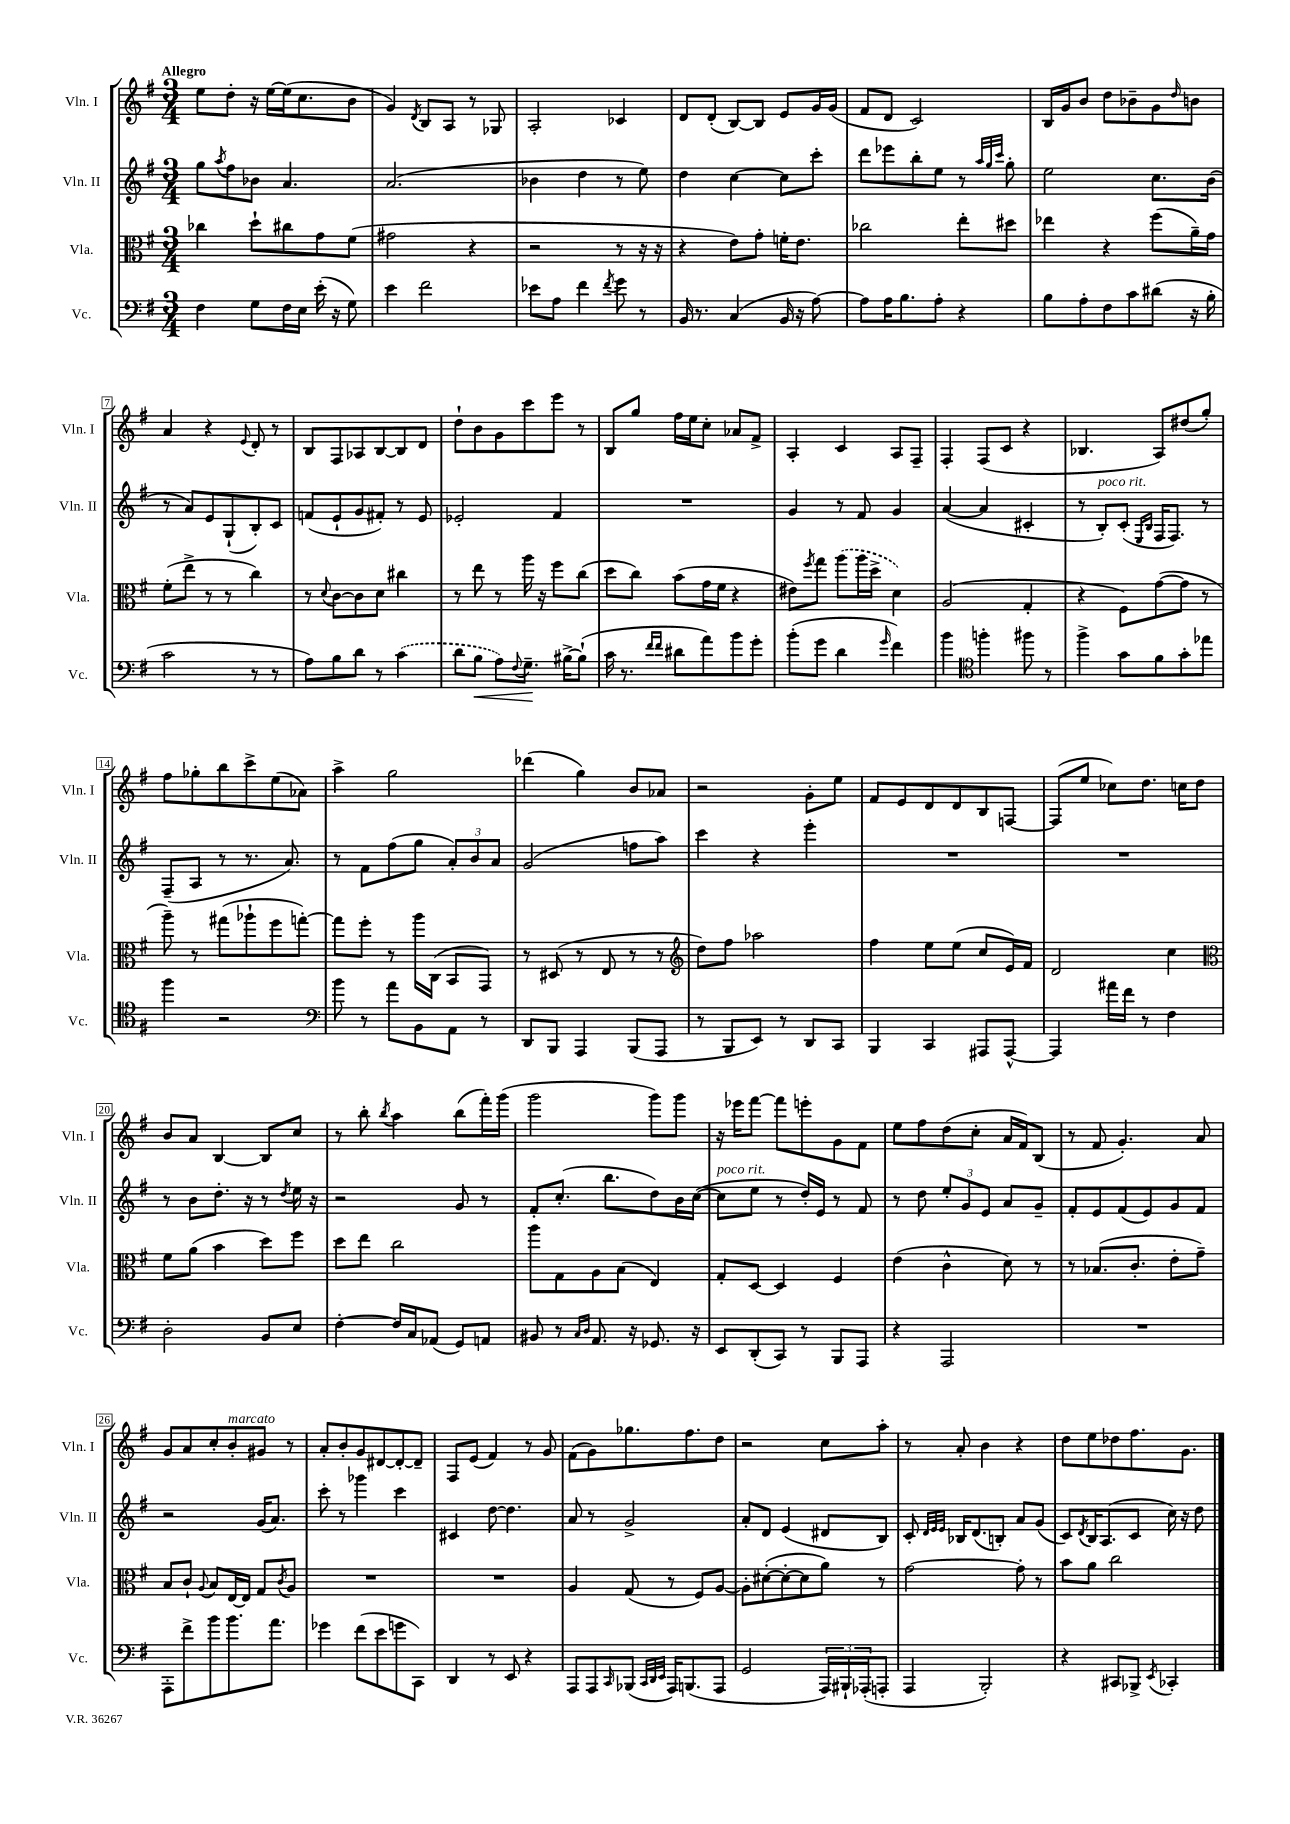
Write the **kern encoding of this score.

**kern	**kern	**kern	**kern
*staff4	*staff3	*staff2	*staff1
*clefF4	*clefC3	*clefG2	*clefG2
*k[f#]	*k[f#]	*k[f#]	*k[f#]
*M3/4	*M3/4	*M3/4	*M3/4
4F#	4cc-	8gg	8ee
.	.	8qaa	.
.	.	8ff#	8dd'
8G	8dd`	8b-	16r
.	.	.	[16ee
16F#	8cc#	4.a	(16ee]
16E	.	.	8.cc
(16e'	8g	.	.
16r	.	.	.
8G)	(8f#	.	8b
=	=	=	=
4e	2g#	(2.a	4g)
.	.	.	8qd
2f#	.	.	8B
.	.	.	8A
.	4r	.	8r
.	.	.	8G-
=	=	=	=
8e-	2r	4b-	2A'
8A	.	.	.
4f#	.	4dd	.
8qf#	.	.	.
8g	8r	8r	4c-
8r	16r	8ee)	.
.	16r	.	.
=	=	=	=
16BB	4r	4dd	8d
8.r	.	.	.
.	.	.	(8d'
(4C	8e)	[4cc	[8B)
.	8g'	.	8B]
16BB	16f'	8cc]	8e
16r	8.e	.	.
[8A)	.	8ccc'	16g
.	.	.	(16g
=	=	=	=
8A]	2cc-	8ddd	8f#
16A	.	8eee-	8d
8.B	.	.	.
.	.	8bb'	2c)
8A'	.	8ee	.
4r	8ee'	8r	.
.	.	32qqaa	.
.	.	32qqgg	.
.	.	32qqccc	.
.	8dd#	8gg'	.
=	=	=	=
8B	4ee-	2ee	16B
.	.	.	16g
8A'	.	.	8b
8F#	4r	.	8dd
8c	.	.	8b-~
(8d#	(8ff#	8.cc	8g
.	.	.	16qqdd
16r	16a~)	.	8b
16B'	16g	(16b	.
=	=	=	=
2c	(8f#'	8r	4a
.	8ee^	8a)	.
.	8r	8e	4r
.	8r	(8G`	.
.	.	.	8qqe
8r	4cc)	8B')	8d'
8r	.	8c	8r
=	=	=	=
8A)	8r	(8f	8B
.	8qqd	.	.
8B	[8c	8e`	8F#
8d	8c]	8g	8A-
8r	8d	8f#')	[8B
(4c	4cc#	8r	8B]
.	.	8e	8d
=	=	=	=
8d	8r	2e-'	8dd`
8B	8ee	.	8b
8A)	8r	.	8g
8qqF#	.	.	.
8.G~	16aa	.	8ccc
.	16r	.	.
.	8ff#	4f#	8eee
[16B#^	.	.	.
(8B#`]	(8cc	.	8r
=	=	=	=
16c	8dd	2.r	8B
8.r	.	.	.
.	8cc)	.	8gg
16qqf#	.	.	.
16qqf#	.	.	.
8d#	(8b	.	16ff#
.	.	.	16ee
8a)	16g	.	8cc'
.	16f#	.	.
8b	4r	.	8a-
8g'	.	.	8f#^
=	=	=	=
(8b'	8e#)	4g	4A'
.	8qff#	.	.
8g	8gg	.	.
4d	(8aa	8r	4c
.	16aa	8f#	.
.	16dd^	.	.
16qqg	.	.	.
4f#)	4d)	4g	8A
.	.	.	8F#~
=	=	=	=
4b	(2A	([4a	4F#'
*clefC4	*	*	*
4ff'	.	4a]	(8F#
.	.	.	8c
8ff#	4G'	4c#'	4r
8r	.	.	.
=	=	=	=
4ff#^	4r	8r	4.B-
.	.	8B')	.
8g	8F#)	(8c'	.
.	.	16qqE	.
.	.	16qqB	.
8f#	([8g	16F#	8A)
.	.	8.F#)	.
8g'	8g]	.	(8dd#
8ee-	8r	8r	8gg')
=	=	=	=
4ff#	8aa~)	(8F#~	8ff#
.	8r	8A	8gg-'
2r	(8gg#	8r	8bb
.	8aa-`	8.r	8ccc^
.	8ff#	.	(8ee
.	.	8.a)	.
.	[8gg')	.	8a-)
=	=	=	=
*clefF4	*	*	*
8b	8gg]	8r	4aa^
8r	8ff#'	8f#	.
8a	8r	(8ff#	2gg
8BB	16aa	8gg	.
.	(16C	.	.
8AA	8BB	12a')	.
.	.	12b	.
8r	8GG)	.	.
.	.	12a	.
=	=	=	=
8DD	8r	(2g	(4ddd-
8BBB	(8D#	.	.
4AAA	8r	.	4gg)
.	8E	.	.
(8BBB	8r	8ff	8b
8AAA	8r	8aa)	8a-
=	=	=	=
*	*clefG2	*	*
8r	8dd)	4ccc	2r
8BBB	8ff#	.	.
8EE)	2aa-	4r	.
8r	.	.	.
8DD	.	4eee'	8g'
8CC	.	.	8ee
=	=	=	=
4BBB	4ff#	2.r	8f#
.	.	.	8e
4CC	8ee	.	8d
.	(8ee	.	8d
8AAA#	8cc	.	8B
[8AAA#^^	16e)	.	[8F
.	16f#	.	.
=	=	=	=
4AAA#]	2d	2.r	(8F]
.	.	.	8ee
16a#	.	.	8cc-)
16f#	.	.	.
8r	.	.	8.dd
4F#	4cc	.	.
.	.	.	16cc
.	.	.	8dd
=	=	=	=
*	*clefC3	*	*
2D'	8f#	8r	8b
.	(8a	8b	8a
.	4b	8.dd'	[4B
.	.	16r	.
8BB	8dd)	8r	8B]
.	.	8qdd	.
8E	8ff#	16ee	8cc
.	.	16r	.
=	=	=	=
[4F#'	8dd	2r	8r
.	8ee	.	8bb'
.	.	.	8qbb
16F#]	2cc	.	4aa
16C	.	.	.
(8AA-	.	.	.
8GG)	.	8g	(8bb
8AA	.	8r	16fff#')
.	.	.	(16ggg
=	=	=	=
8BB#	8aa	8f#'	2ggg
8r	8G	(8.cc'	.
16qqC	.	.	.
16qqD	.	.	.
8.AA	8A	.	.
.	.	8.bb	.
.	(8B	.	.
16r	.	.	.
8.GG-	4E)	8dd)	8ggg)
.	.	16b	8ggg
16r	.	([16cc	.
=	=	=	=
8EE	8G'	8cc]	16r
.	.	.	16eee-
(8DD'	[8D	8ee	[8fff#
8CC)	4D]	8r	8fff#]
8r	.	16dd')	8eee'
.	.	16e	.
8BBB	4F#	8r	8g
8AAA	.	8f#	8f#
=	=	=	=
4r	(4e	8r	8ee
.	.	8dd	8ff#
2AAA	4c^^	12ee'	(8dd
.	.	12g	.
.	.	.	8cc'
.	.	12e	.
.	8d)	8a	16a
.	.	.	16f#)
.	8r	8g~	(8B
=	=	=	=
2.r	8r	8f#'	8r
.	(8.B-	8e	8f#
.	.	(8f#	4.g')
.	8.c'	.	.
.	.	8e)	.
.	8e'	8g	.
.	8g~)	8f#	8a
=	=	=	=
8AAA'	8B	2r	8g
8f#^	8c`	.	8a
.	8qqA	.	.
8b	8B	.	8cc'
8.b	[16E	.	8b'
.	16E]	.	.
.	8G	(16g	8g#
8.a	.	8.a)	.
.	8qc	.	.
.	8A	.	8r
=	=	=	=
4g-	2.r	8ccc'	8a'
.	.	8r	8b'
(8f#	.	4ggg-	8g
8e	.	.	[8d#
8g	.	4ccc	8d#'_
8CC)	.	.	8d#~]
=	=	=	=
4DD	2.r	4c#	8F#
.	.	.	(8e
8r	.	[8dd	4f#)
8EE	.	4.dd]	.
4r	.	.	8r
.	.	.	8g
=	=	=	=
8AAA	4A	8a	(8f#
8AAA	.	8r	8g)
16qqCC	.	.	.
(8BBB-	(8G	2g^	8.gg-
32qqCC	.	.	.
32qqDD	.	.	.
32qqEE	.	.	.
16AAA)	8r	.	.
(8.BBB	.	.	8.ff#
.	8F#)	.	.
8AAA	[8A	.	8dd
=	=	=	=
2GG	8A']	8a'	2r
.	([8d#'	8d	.
.	8d#'_	(4e	.
.	8d#]	.	.
24AAA)	8a)	8d#	8cc
24BBB#`	.	.	.
(24AAA-'	.	.	.
8AAA'	8r	8B)	8aa'
=	=	=	=
4AAA	[2g	8c'	8r
.	.	32qqd	.
.	.	32qqe	.
.	.	32qqe	.
.	.	16B-	8a'
.	.	(8.d	.
2BBB')	.	.	4b
.	.	8B')	.
.	8g']	8a	4r
.	8r	(8g	.
=	=	=	=
4r	8b	8c)	8dd
.	.	8qd	.
.	8a	16B	8ee
.	.	(8.A	.
8CC#	2cc	.	8dd-
8BBB-^	.	8c	8.ff#
8qEE	.	.	.
4CC-'	.	16cc)	.
.	.	16r	8.g
.	.	8dd	.
==	==	==	==
*-	*-	*-	*-
